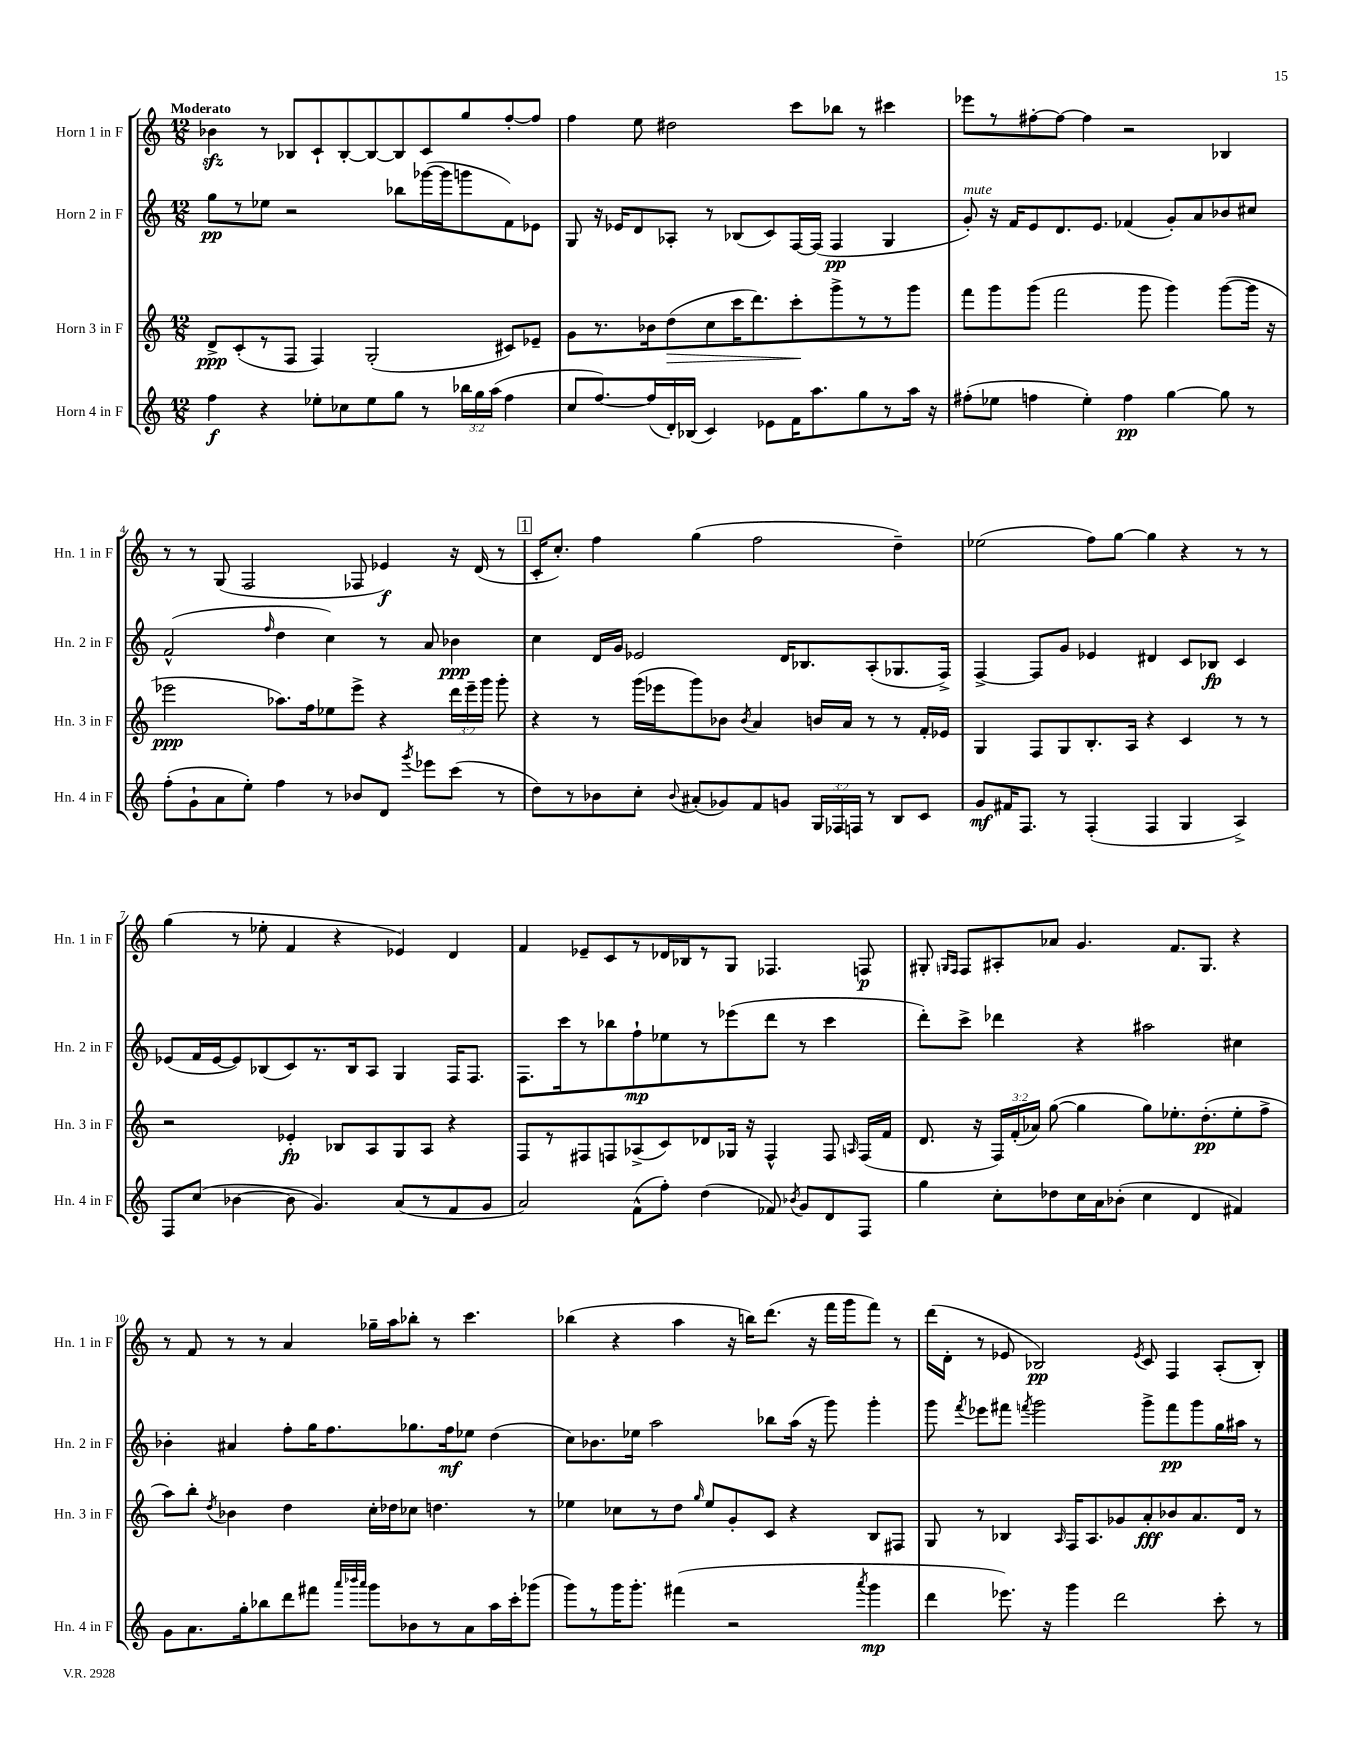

**kern	**dynam	**kern	**dynam	**kern	**dynam	**kern	**dynam
*part4	*part4	*part3	*part3	*part2	*part2	*part1	*part1
*staff4	*staff4	*staff3	*staff3	*staff2	*staff2	*staff1	*staff1
*I"Horn 4 in F	*	*I"Horn 3 in F	*	*I"Horn 2 in F	*	*I"Horn 1 in F	*
*I'Hn. 4 in F	*	*I'Hn. 3 in F	*	*I'Hn. 2 in F	*	*I'Hn. 1 in F	*
*clefG2	*	*clefG2	*	*clefG2	*	*clefG2	*
*k[]	*	*k[]	*	*k[]	*	*k[]	*
*M12/8	*	*M12/8	*	*M12/8	*	*M12/8	*
=1	=1	=1	=1	=1	=1	=1	=1
!	!	!	!	!	!	!LO:TX:a:B:t=Moderato	!
4ff\	f	8d^/L	ppp	8gg\L	pp	4b-Xzz\	.
.	.	(8c'/	.	8r	.	.	.
4r	.	8r	.	8ee-X\J	.	8r	.
.	.	8F/J	.	2r	.	8B-X/L	.
8ee-X'\L	.	4F/)	.	.	.	8c`/	.
8cc-X\	.	.	.	.	.	[8B-'/	.
8ee-\	.	(2G'/	.	.	.	8B-/_	.
8gg\J	.	.	.	8bb-X\L	.	8B-/]	.
8r	.	.	.	([16ggg-X\L	.	8c/	.
.	.	.	.	16ggg-\J]	.	.	.
24bb-X\LL	.	.	.	8gggn\	.	8gg/	.
24gg\	.	.	.	.	.	.	.
(24aa\JJ	.	.	.	.	.	.	.
4ff\	.	8c#X/L)	.	8f\)	.	[8ff'/	.
.	.	8e-X~/J	.	8e-X\J	.	8ff/J]	.
=2	=2	=2	=2	=2	=2	=2	=2
8cc/L	.	8g\L	.	8G/	.	4ff\	.
[8.ff/)	.	8.r	.	16r	.	.	.
.	.	.	.	16e-X/KL	.	.	.
.	.	.	.	8d/	.	8ee\	.
(16ff/L]	.	16b-X\k	.	.	.	.	.
!	!	!	!LO:HP:b	!	!	!	!
16d'/)	.	(8dd\	>	8A-X'/J	.	2dd#X\	.
(16B-X/JJ	.	.	.	.	.	.	.
4c/)	.	8cc\	.	8r	.	.	.
.	.	16ccc\K	.	(8B-X/L	.	.	.
.	.	8.ddd\)	.	.	.	.	.
8e-X\L	.	.	.	8c/)	.	.	.
16f\K	.	8ccc'\	.	[16F/L	.	8ccc\L	.
8.aa\	.	.	.	(16F/JJ]	.	.	.
.	.	8ggg^\	]	4F/	pp	8bb-X\J	.
8gg\	.	8r	.	.	.	8r	.
8r	.	8r	.	4G/	.	4ccc#X\	.
16aa\Jk	.	8ggg\J	.	.	.	.	.
16r	.	.	.	.	.	.	.
=3	=3	=3	=3	=3	=3	=3	=3
!	!	!	!	!LO:TX:a:i:t=mute	!	!	!
(8ff#X'\L	.	8fff\L	.	8g'/)	.	8eee-X\L	.
8ee-X\J	.	8ggg\	.	16r	.	8r	.
.	.	.	.	16f/KL	.	.	.
4ffn\	.	(8ggg\J	.	8e/	.	[8ff#X'\	.
.	.	2fff\	.	8.d/	.	8ff#\J_	.
4ee-'\)	.	.	.	.	.	4ff#\]	.
.	.	.	.	8.e/J	.	.	.
4ff\	pp	.	.	(4f-X/	.	2r	.
.	.	8ggg\	.	.	.	.	.
[4gg\	.	4ggg\)	.	8g'/L)	.	.	.
.	.	.	.	8a/	.	.	.
8gg\]	.	([8ggg\L	.	8b-X/	.	4B-X/	.
8r	.	16ggg\Jk]	.	8cc#X/J	.	.	.
.	.	16r	.	.	.	.	.
!!LO:LB:g=z
=4	=4	=4	=4	=4	=4	=4	=4
(8ff'\L	.	2eee-X\	ppp	(2f^^/	.	8r	.
8g`\	.	.	.	.	.	8r	.
8a\	.	.	.	.	.	(8G/	.
8ee'\J)	.	.	.	.	.	2F/	.
.	.	.	.	16qqff/	.	.	.
4ff\	.	8.aa-X\L)	.	4dd\	.	.	.
.	.	16ff\k	.	.	.	.	.
8r	.	8ee-X\	.	4cc\)	.	.	.
8b-X/L	.	8eee-^\J	.	.	.	8F-X/	.
8d/J	.	4r	.	8r	.	4e-X/)	f
8qggg/	.	.	.	.	.	.	.
8eee-X\L	.	.	.	8a/	.	.	.
(8ccc\J	.	24ddd\LL	.	4b-X\	ppp	16r	.
.	.	24eee-~\	.	.	.	.	.
.	.	.	.	.	.	(16d/	.
.	.	24ggg\JJ	.	.	.	.	.
8r	.	8ggg'\	.	.	.	8r	.
!!LO:REH:place=s1:t=1
=5	=5	=5	=5	=5	=5	=5	=5
8dd\L)	.	4r	.	4cc\	.	16c'/KL	.
.	.	.	.	.	.	8.cc'/J)	.
8r	.	.	.	.	.	.	.
8b-X\	.	8r	.	16d/LL	.	4ff\	.
.	.	.	.	16g/JJ	.	.	.
8cc'\J	.	(16ggg\LL	.	2e-X/	.	.	.
.	.	16eee-X\J	.	.	.	.	.
8qqb-/	.	.	.	.	.	.	.
(8a#X'/L	.	8ggg\)	.	.	.	(4gg\	.
8g-X/)	.	8b-X\J	.	.	.	.	.
.	.	8qb-/	.	.	.	.	.
8f/	.	4a/	.	.	.	2ff\	.
8gn/J	.	.	.	16d/KL	.	.	.
.	.	.	.	8.B-X/	.	.	.
24G/LL	.	16bn/LL	.	.	.	.	.
24F-X/	.	.	.	.	.	.	.
.	.	16a/JJ	.	.	.	.	.
24Fn/JJ	.	.	.	.	.	.	.
8r	.	8r	.	(8A'/	.	.	.
8B/L	.	8r	.	8.G-X/	.	4dd~\)	.
8c/J	.	16f'/LL	.	.	.	.	.
.	.	16e-X/JJ	.	16F^/Jk)	.	.	.
=6	=6	=6	=6	=6	=6	=6	=6
8g/L	mf	4G/	.	[4F^/	.	(2ee-X\	.
16f#X/K	.	.	.	.	.	.	.
8.F/J	.	.	.	.	.	.	.
.	.	8F/L	.	8F/L]	.	.	.
8r	.	8G/	.	8g/J	.	.	.
(4F'/	.	8.B'/	.	4e-X/	.	8ff\L)	.
.	.	.	.	.	.	[8gg\J	.
.	.	16A/Jk	.	.	.	.	.
4F/	.	4r	.	4d#X/	.	4gg\]	.
4G/	.	4c/	.	8c/L	.	4r	.
.	.	.	.	8B-X/J	fp	.	.
4A^/)	.	8r	.	4c/	.	8r	.
.	.	8r	.	.	.	8r	.
!!LO:LB:g=z
=7	=7	=7	=7	=7	=7	=7	=7
8F/L	.	2r	.	(8e-X/L	.	(4gg\	.
(8cc/J	.	.	.	16f/L	.	.	.
.	.	.	.	[16e-/J	.	.	.
[4b-X\	.	.	.	8e-/])	.	8r	.
.	.	.	.	(8B-X/	.	8ee-X'\	.
8b-\]	.	4e-X'/	fp	8c/)	.	4f/	.
4.g/)	.	.	.	8.r	.	.	.
.	.	8B-X/L	.	.	.	4r	.
.	.	.	.	16B-/k	.	.	.
.	.	8A/	.	8A/J	.	.	.
(8a/L	.	8G/	.	4G/	.	4e-X/)	.
8r	.	8A/J	.	.	.	.	.
8f/	.	4r	.	16F/KL	.	4d/	.
.	.	.	.	8.F/J	.	.	.
8g/J	.	.	.	.	.	.	.
=8	=8	=8	=8	=8	=8	=8	=8
2a/)	.	8F/L	.	8.F\L	.	4f/	.
.	.	8r	.	.	.	.	.
.	.	.	.	16ccc\k	.	.	.
.	.	8F#X/	.	8r	.	8e-X~/L	.
.	.	8Fn/	.	8bb-X\	.	8c/	.
(8f^^\L	.	(8A-X^/	.	8ff`\	mp	8r	.
8ff'\J)	.	8c/)	.	8ee-X\	.	16d-X/L	.
.	.	.	.	.	.	16B-X/J	.
(4dd\	.	8d-X/	.	8r	.	8r	.
.	.	16G-X/Jk	.	(8eee-X\	.	8G/J	.
.	.	16r	.	.	.	.	.
8f-X/)	.	4F^^/	.	8ddd\J	.	4.F-X/	.
8qb-X/	.	.	.	.	.	.	.
8g/L	.	.	.	8r	.	.	.
8d/	.	8F/	.	4ccc\	.	.	.
.	.	16qqAn/	.	.	.	.	.
8F/J	.	(16F/LL	.	.	.	8Fn/	p
.	.	16f/JJ	.	.	.	.	.
=9	=9	=9	=9	=9	=9	=9	=9
4gg\	.	8.d/	.	8ddd'\L)	.	8G#X'/	.
.	.	.	.	.	.	16qqGn/LL	.
.	.	.	.	.	.	16qqF/JJ	.
.	.	.	.	8ccc^\J	.	8F/L	.
.	.	16r	.	.	.	.	.
8cc'\L	.	24F/LL)	.	4ddd-X\	.	8A#X'/	.
.	.	(24f'/	.	.	.	.	.
.	.	24a-X/JJ)	.	.	.	.	.
8dd-X\	.	([8gg\	.	.	.	8a-X/J	.
16cc\L	.	4gg\]	.	4r	.	4.g/	.
16a\J	.	.	.	.	.	.	.
(8b-X'\J	.	.	.	.	.	.	.
4cc\	.	8gg\L)	.	2aa#X\	.	.	.
.	.	8.ee-X'\	.	.	.	8.f/L	.
4d/	.	.	.	.	.	.	.
.	.	(8.dd'\	pp	.	.	8.G/J	.
4f#X/)	.	8ee-'\	.	4cc#X\	.	4r	.
.	.	8ff^\J	.	.	.	.	.
!!LO:LB:g=z
=10	=10	=10	=10	=10	=10	=10	=10
8g\L	.	8aa\L)	.	4b-X'\	.	8r	.
8.a\	.	8bb'\J	.	.	.	8f/	.
.	.	8qdd/	.	.	.	.	.
.	.	4b-X\	.	4a#X/	.	8r	.
16gg'\k	.	.	.	.	.	.	.
8bb-X\	.	.	.	.	.	8r	.
8ddd\	.	4dd\	.	8ff'\L	.	4a/	.
8fff#X\J	.	.	.	16gg\K	.	.	.
.	.	.	.	8.ff\	.	.	.
32qqaaa/LLL	.	.	.	.	.	.	.
32qqbbb-X/	.	.	.	.	.	.	.
32qqaaa/JJJ	.	.	.	.	.	.	.
8ggg\L	.	16cc'\LL	.	.	.	16gg-X~\LL	.
.	.	16dd-X\J	.	.	.	16aa\J	.
8b-X\	.	8cc-X\J	.	8.gg-X\	.	8bb-X'\J	.
8r	.	4.ddn\	.	.	.	8r	.
.	.	.	.	16ff\k	mf	.	.
8a\	.	.	.	8ee-X\J	.	4.ccc\	.
16aa\L	.	.	.	(4dd\	.	.	.
16ccc'\J	.	.	.	.	.	.	.
(8ggg-X\J	.	8r	.	.	.	.	.
=11	=11	=11	=11	=11	=11	=11	=11
8ggg\L)	.	4ee-X\	.	8cc\L)	.	(4bb-X\	.
8r	.	.	.	8.b-X\	.	.	.
16ggg\K	.	8cc-X\L	.	.	.	4r	.
8.ggg'\J	.	.	.	16ee-X\Jk	.	.	.
.	.	8r	.	2aa\	.	.	.
(4fff#X\	.	8dd\J	.	.	.	4aa\	.
.	.	16qqgg/	.	.	.	.	.
.	.	8ee-/L	.	.	.	.	.
2r	.	8g'/	.	.	.	16r	.
.	.	.	.	.	.	16bbn\KL)	.
.	.	8c/J	.	8bb-X\L	.	(8.ddd\J	.
.	.	4r	.	(16aa\Jk	.	.	.
.	.	.	.	16r	.	16r	.
.	.	.	.	8ggg\)	.	16fff\LL	.
.	.	.	.	.	.	16ggg\J	.
8qaaa/	.	.	.	.	.	.	.
4ggg\	mp	8B/L	.	4ggg'\	.	8fff\J)	.
.	.	8F#X/J	.	.	.	8r	.
=12	=12	=12	=12	=12	=12	=12	=12
4ddd\	.	8G/	.	8ggg\	.	(16ddd\LL	.
.	.	.	.	.	.	16d'\JJ	.
.	.	.	.	8qfff/	.	.	.
.	.	8r	.	8eee-X\L	.	8r	.
8.eee-X\)	.	4B-X/	.	8fff#X\J	.	8e-X/	.
.	.	.	.	8qfffn/	.	.	.
.	.	.	.	2ggg\	.	2B-X/)	pp
16r	.	.	.	.	.	.	.
.	.	16qqA/	.	.	.	.	.
4ggg\	.	16F/KL	.	.	.	.	.
.	.	8.A/	.	.	.	.	.
2ddd\	.	8g-X/	.	.	.	.	.
.	.	.	.	.	.	8qe-/	.
.	.	8a'/	fff	8ggg^\L	.	8c/	.
.	.	8b-X/	.	8fff\	pp	4F/	.
.	.	8.a/	.	8ggg\	.	.	.
8ccc'\	.	.	.	16gg\L	.	(8A'/L	.
.	.	16d/Jk	.	16aa#X\JJ	.	.	.
8r	.	8r	.	8r	.	8B-'/J)	.
==	==	==	==	==	==	==	==
*-	*-	*-	*-	*-	*-	*-	*-
